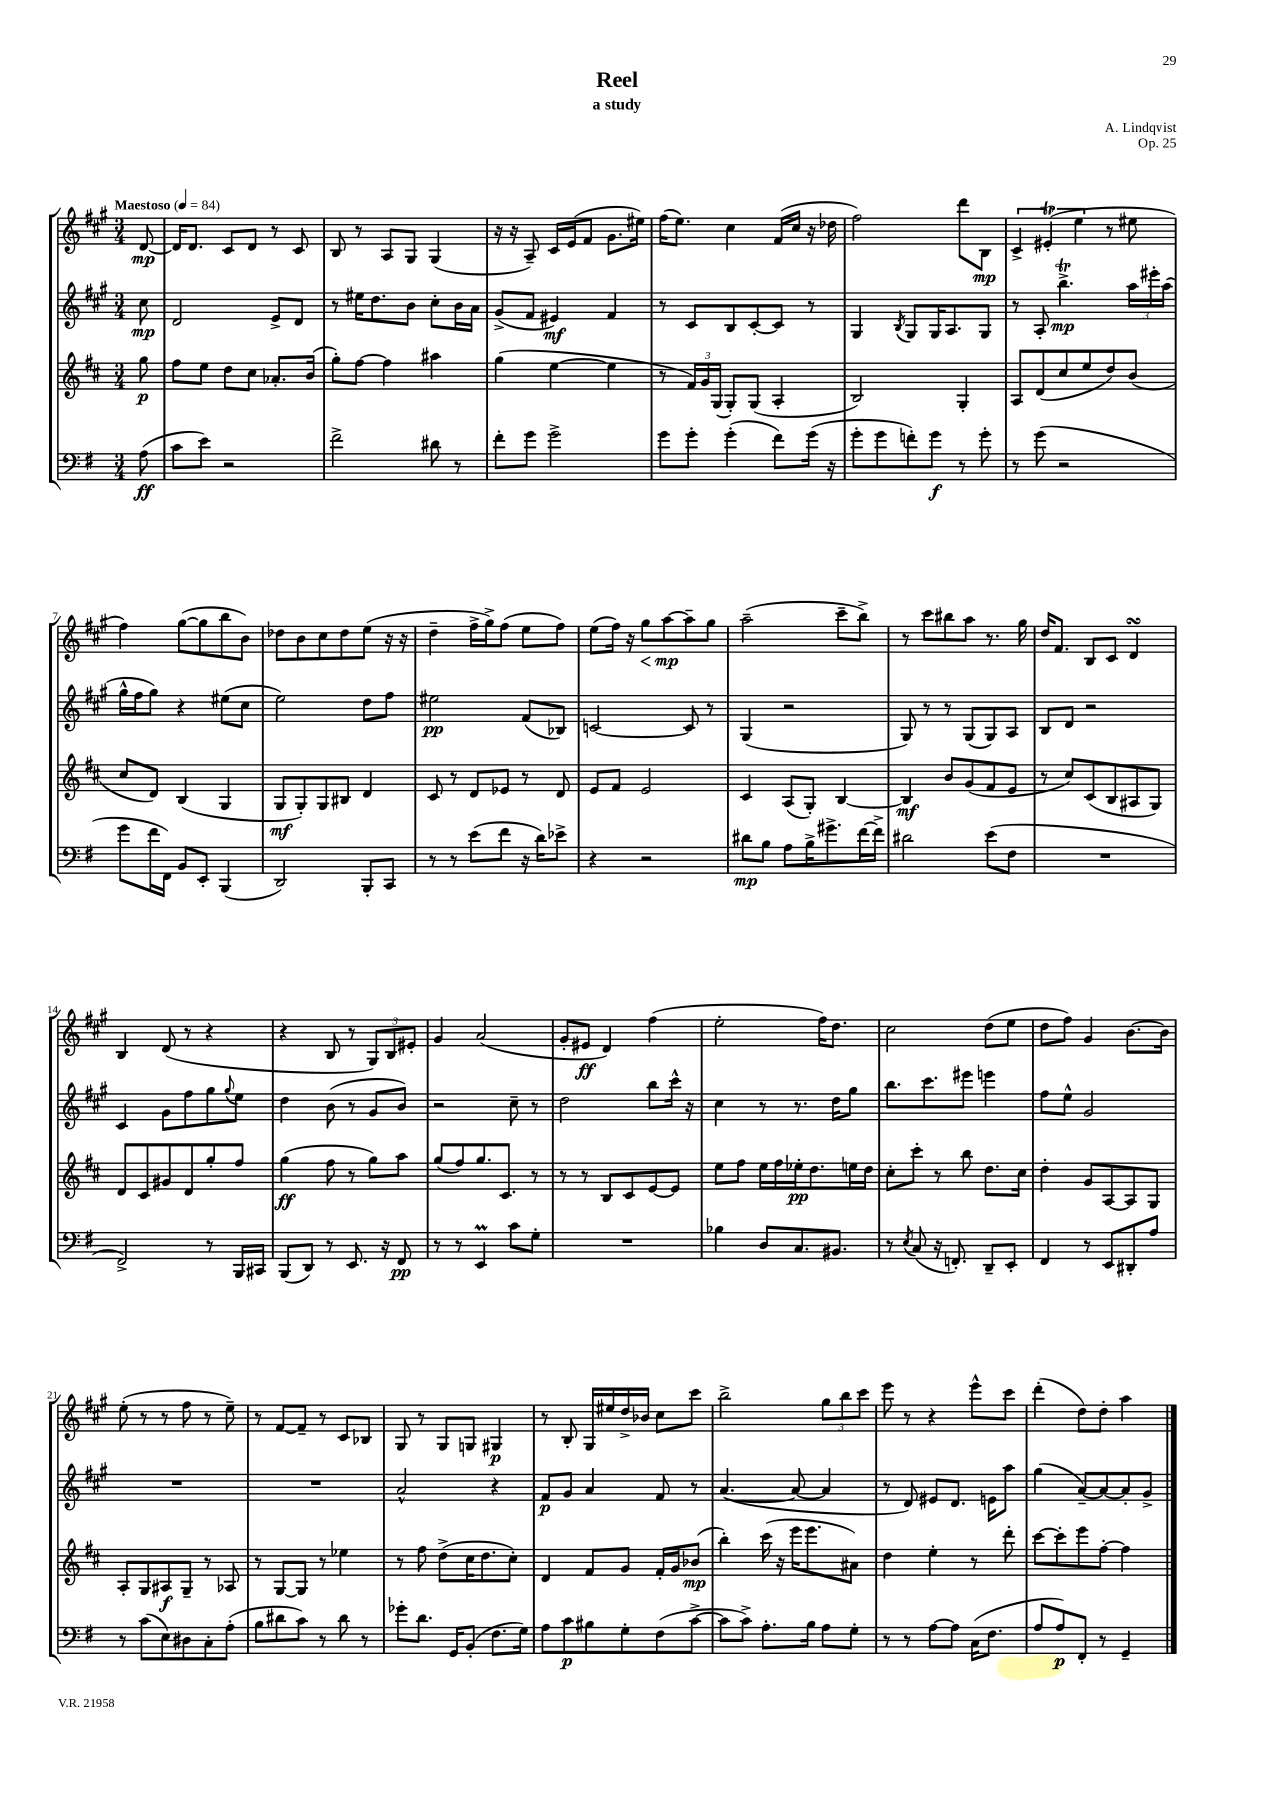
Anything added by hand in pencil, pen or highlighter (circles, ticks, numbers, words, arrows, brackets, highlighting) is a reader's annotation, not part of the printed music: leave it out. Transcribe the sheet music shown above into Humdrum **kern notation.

**kern	**kern	**kern	**kern
*staff4	*staff3	*staff2	*staff1
*clefF4	*clefG2	*clefG2	*clefG2
*k[f#]	*k[f#c#]	*k[f#c#g#]	*k[f#c#g#]
*M3/4	*M3/4	*M3/4	*M3/4
*MM84	*MM84	*MM84	*MM84
(8A	8gg	8cc#	[8d
=	=	=	=
8c	8ff#	2d	16d]
.	.	.	8.d
8e)	8ee	.	.
2r	8dd	.	8c#
.	8cc#	.	8d
.	8.a-'	8e^	8r
.	.	8d	8c#
.	(16b	.	.
=	=	=	=
2f#^	8gg')	8r	8B
.	[8ff#	16ee#	8r
.	.	8.dd	.
.	4ff#]	.	8A
.	.	8b	8G#
8d#	4aa#	8cc#'	(4G#
8r	.	16b	.
.	.	16a	.
=	=	=	=
8f#'	(4gg	(8g#^	16r
.	.	.	16r
8g	.	8f#	8A~)
2g^	[4ee	4e#)	16c#
.	.	.	(16e
.	.	.	8f#
.	4ee]	4f#	8.g#
.	.	.	16ee#)
=	=	=	=
8g	8r	8r	(16ff#
.	.	.	8.ee)
8g'	24f#)	8c#	.
.	24g	.	.
.	(24G	.	.
(4g'	8G')	8B	4cc#
.	(8G	[8c#'	.
8f#)	4A'	8c#]	(16f#
.	.	.	16cc#
(16g	.	8r	16r
16r	.	.	16dd-
=	=	=	=
8g'	2B)	4G#	2ff#)
8g	.	.	.
.	.	8qB	.
8f')	.	8G#	.
8g	.	16G#	.
.	.	8.A	.
8r	4G'	.	8ddd
8g'	.	8G#	8B
=	=	=	=
8r	8A	8r	6c#^
(8g	(8d	8A'	.
.	.	.	(6e#'
2r	8cc#	4.bb^	.
.	.	.	6ee
.	8ee	.	.
.	8dd)	.	8r
.	(8b	24aa	8ee#
.	.	24eee#'	.
.	.	(24aa	.
=	=	=	=
8g	8cc#	16gg#^^	4ff#)
.	.	16ff#	.
16f#	8d)	8gg#)	.
16FF#)	.	.	.
8BB	(4B	4r	([8gg#
8EE'	.	.	8gg#]
(4BBB	4G	(8ee#	8bb
.	.	8cc#	8b)
=	=	=	=
2DD)	8G	2ee)	8dd-
.	8G')	.	8b
.	8G	.	8cc#
.	8B#	.	8dd-
8BBB'	4d	8dd	(8ee
8CC	.	8ff#	16r
.	.	.	16r
=	=	=	=
8r	8c#	2ee#	4dd~
8r	8r	.	.
(8e	8d	.	16ff#^
.	.	.	16gg#^)
8f#	8e-	.	(8ff#
16r	8r	(8f#	8ee
16d)	.	.	.
8e-^	8d	8B-)	8ff#)
=	=	=	=
4r	8e	[2c	(8ee
.	8f#	.	16ff#)
.	.	.	16r
2r	2e	.	8gg#
.	.	.	[8aa
.	.	8c]	8aa~]
.	.	8r	8gg#
=	=	=	=
8d#	4c#	(4G#	(2aa~
8B	.	.	.
8A	(8A	2r	.
16B^	8G')	.	.
8.g#^	.	.	.
.	[4B	.	8ccc#~
[16f#	.	.	8bb^)
16f#^]	.	.	.
=	=	=	=
2d#	4B]	8G#)	8r
.	.	8r	8ccc#
.	8b	8r	8bb#
.	(8g	(8G#	8aa
(8e	8f#	8G#)	8.r
8F#	8e	8A	.
.	.	.	16gg#
=	=	=	=
2.r	8r	8B	16dd
.	.	.	8.f#
.	8cc#)	8d	.
.	(8c#	2r	8B
.	8B	.	8c#
.	8A#	.	4d
.	8G)	.	.
=	=	=	=
2FF#^)	8d	4c#	4B
.	8c#	.	.
.	8g#	8g#	(8d
.	8d	8ff#	8r
8r	8gg'	8gg#	4r
.	.	8qqgg#	.
16BBB	8ff#	8ee	.
16CC#	.	.	.
=	=	=	=
(8BBB	(4gg	4dd	4r
8DD)	.	.	.
8r	8ff#	(8b	8B
8.EE	8r	8r	8r
.	8gg)	8g#	12G#)
16r	.	.	.
.	.	.	12B
8FF#	8aa	8b)	.
.	.	.	12e#'
=	=	=	=
8r	(8gg	2r	4g#
8r	8ff#)	.	.
4EE	8.gg	.	(2a
.	8.c#	.	.
8c	.	8cc#~	.
8G'	8r	8r	.
=	=	=	=
2.r	8r	2dd	8g#'
.	8r	.	8e#
.	8B	.	4d)
.	8c#	.	.
.	[8e	8bb	(4ff#
.	8e]	16ccc#^^	.
.	.	16r	.
=	=	=	=
4B-	8ee	4cc#	2ee'
.	8ff#	.	.
8D	16ee	8r	.
.	16ff#	.	.
8.C	16ee-'	8.r	.
.	8.dd	.	.
.	.	.	16ff#)
8.BB#	.	16dd	8.dd
.	16ee	8gg#	.
.	16dd	.	.
=	=	=	=
8r	8cc#'	8.bb	2cc#
8qE	.	.	.
(8C	8ccc#'	.	.
.	.	8.ccc#	.
16r	8r	.	.
8.FF')	.	.	.
.	8bb	8eee#	.
8DD~	8.dd	4eee	(8dd
8EE'	.	.	8ee
.	16cc#	.	.
=	=	=	=
4FF#	4dd'	8ff#	8dd
.	.	8ee^^	8ff#)
8r	8g	2g#	4g#
8EE	[8A	.	.
8DD#'	8A]	.	[8.b
8A	8G	.	.
.	.	.	16b]
=	=	=	=
8r	8A'	2.r	(8ee'
(8c	8G	.	8r
8E)	8A#	.	8r
8D#	8G~	.	8ff#
8C'	8r	.	8r
(8A'	8A-	.	8ee~)
=	=	=	=
8B	8r	2.r	8r
8d#	[8G	.	[8f#
8c)	8G]	.	8f#~]
8r	8r	.	8r
8d#	4ee-	.	8c#
8r	.	.	8B-
=	=	=	=
8g-'	8r	2a^^	8G#
8.d	8ff#	.	8r
.	(8dd^	.	8G#
16GG	.	.	.
(8BB'	16cc#	.	8G
.	8.dd	.	.
8.F#	.	4r	4G#
.	8cc#')	.	.
16G)	.	.	.
=	=	=	=
8A	4d	8f#	8r
8c	.	8g#	8B'
8B#	8f#	4a	16G#
.	.	.	16ee#
8G'	8g	.	16dd^
.	.	.	16b-
(8F#	16f#'	8f#	8cc#
.	16g	.	.
[8c^	(8b-	8r	8ccc#
=	=	=	=
8c]	4bb')	([4.a	2bb^
8c^)	.	.	.
8.A'	(16ccc#	.	.
.	16r	.	.
.	16eee	8a_	.
16B	8.eee	.	.
8A	.	4a]	12gg#
.	.	.	12bb
8G'	8a#)	.	.
.	.	.	12ccc#
=	=	=	=
8r	4dd	8r	8eee
8r	.	8d)	8r
[8A	4ee'	8e#	4r
8A]	.	8.d	.
(16C	8r	.	8eee^^
8.F#	.	16e	.
.	8ddd'	8aa	8ccc#
=	=	=	=
8A	[8ccc#	(4gg#	(4ddd'
8A)	8ccc#']	.	.
8FF#'	8eee	[8a~)	8dd)
8r	[8ff#'	8a_	8dd'
4GG~	4ff#]	8a']	4aa
.	.	8g#^	.
==	==	==	==
*-	*-	*-	*-
